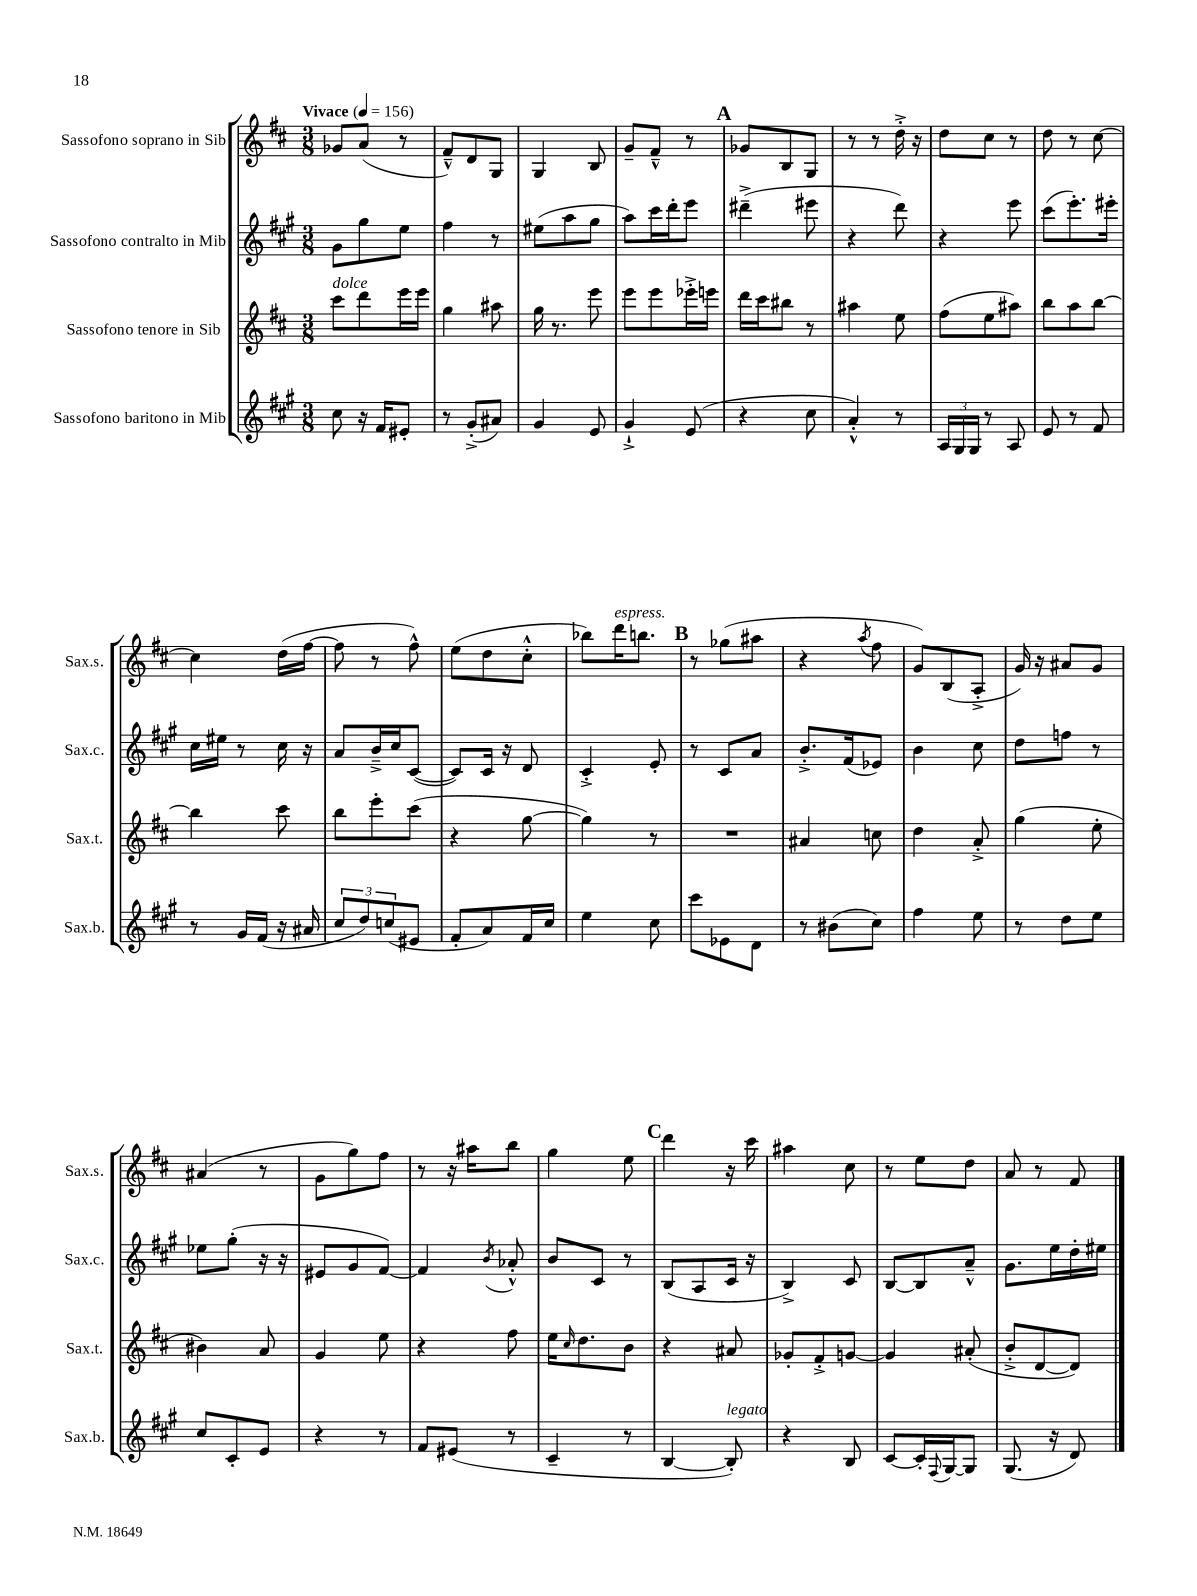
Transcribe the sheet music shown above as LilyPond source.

<<
\new StaffGroup <<
\new Staff = "s0" \with { instrumentName = "Sassofono soprano in Sib" shortInstrumentName = "Sax.s." } {
    \clef treble \key d \major \numericTimeSignature \time 3/8 \tempo "Vivace" 4 = 156
    ges'8 a'8( r8 |
    fis'8---^) d'8 g8 |
    g4 b8 |
    g'8-- fis'8---^ r8 |
    \mark \markup { \bold "A" } ges'8 b8 g8 |
    r8 r8 d''16-.-> r16 |
    d''8 cis''8 r8 |
    d''8 r8 cis''8~ |
    cis''4 d''16( fis''16~ |
    fis''8 r8 fis''8-^) |
    e''8( d''8 cis''8-.-^ |
    bes''8) d'''16^\markup { \italic "espress." } b''8. |
    \mark \markup { \bold "B" } r8 ges''8( ais''8 |
    r4 \acciaccatura { a''8 } fis''8 |
    g'8) b8( a8-.-> |
    g'16) r16 ais'8 g'8 |
    ais'4( r8 |
    g'8 g''8) fis''8 |
    r8 r16 ais''16 b''8 |
    g''4 e''8 |
    \mark \markup { \bold "C" } d'''4 r16 cis'''16 |
    ais''4 cis''8 |
    r8 e''8 d''8 |
    a'8 r8 fis'8 \bar "|." |
}
\new Staff = "s1" \with { instrumentName = "Sassofono contralto in Mib" shortInstrumentName = "Sax.c." } {
    \clef treble \key a \major \numericTimeSignature \time 3/8
    gis'8 gis''8 e''8 |
    fis''4 r8 |
    eis''8( a''8 gis''8 |
    a''8) cis'''16 d'''16-. e'''8 |
    \mark \markup { \bold "A" } dis'''4--->( eis'''8 |
    r4 d'''8) |
    r4 e'''8 |
    cis'''8( e'''8.-.) eis'''16-. |
    cis''16 eis''16 r8 cis''16 r16 |
    a'8 b'16---> cis''16 cis'8~( |
    cis'8) cis'16 r16 d'8 |
    cis'4-.-> e'8-. |
    \mark \markup { \bold "B" } r8 cis'8 a'8 |
    b'8.-.-> fis'16( ees'8) |
    b'4 cis''8 |
    d''8 f''8 r8 |
    ees''8 gis''8-.( r16 r16 |
    eis'8 gis'8 fis'8~) |
    fis'4 \acciaccatura { b'8 } aes'8-.-^ |
    b'8 cis'8 r8 |
    \mark \markup { \bold "C" } b8( a8 cis'16 r16 |
    b4->) cis'8 |
    b8~ b8 a'8---^ |
    gis'8. e''16 d''16-. eis''16 \bar "|." |
}
\new Staff = "s2" \with { instrumentName = "Sassofono tenore in Sib" shortInstrumentName = "Sax.t." } {
    \clef treble \key d \major \numericTimeSignature \time 3/8
    cis'''8^\markup { \italic "dolce" } d'''8 e'''16 e'''16 |
    g''4 ais''8 |
    g''16 r8. e'''8 |
    e'''8 e'''8 ees'''16-.-> e'''16 |
    \mark \markup { \bold "A" } d'''16 cis'''16 bis''8 r8 |
    ais''4 e''8 |
    fis''8( e''8 ais''8) |
    b''8 a''8 b''8~ |
    b''4 cis'''8 |
    b''8 e'''8-. cis'''8( |
    r4 g''8~ |
    g''4) r8 |
    \mark \markup { \bold "B" } R4. |
    ais'4 c''8 |
    d''4 a'8-.-> |
    g''4( e''8-. |
    bis'4) a'8 |
    g'4 e''8 |
    r4 fis''8 |
    e''16 \grace { cis''16 } d''8. b'8 |
    \mark \markup { \bold "C" } r4 ais'8 |
    ges'8-. fis'8-.-> g'8~ |
    g'4 ais'8-.( |
    b'8-.-> d'8~ d'8) \bar "|." |
}
\new Staff = "s3" \with { instrumentName = "Sassofono baritono in Mib" shortInstrumentName = "Sax.b." } {
    \clef treble \key a \major \numericTimeSignature \time 3/8
    cis''8 r16 fis'16 eis'8-. |
    r8 gis'8-.->( ais'8) |
    gis'4 e'8 |
    gis'4-!-> e'8( |
    \mark \markup { \bold "A" } r4 cis''8 |
    a'4-.-^) r8 |
    \tuplet 3/2 { a16 gis16 gis16 } r8 a8 |
    e'8 r8 fis'8 |
    r8 gis'16 fis'16( r16 ais'16 |
    \tuplet 3/2 { cis''8 d''8) c''8( } eis'8 |
    fis'8-. a'8) fis'16 cis''16 |
    e''4 cis''8 |
    \mark \markup { \bold "B" } cis'''8 ees'8 d'8 |
    r8 bis'8( cis''8) |
    fis''4 e''8 |
    r8 d''8 e''8 |
    cis''8 cis'8-. e'8 |
    r4 r8 |
    fis'8 eis'8( r8 |
    cis'4-- r8 |
    \mark \markup { \bold "C" } b4~ b8-.^\markup { \italic "legato" }) |
    r4 b8 |
    cis'8~ cis'16-. \appoggiatura { fis8 } gis16~ gis8 |
    gis8.( r16 d'8) \bar "|." |
}
>>
>>
\layout { \context { \Score \remove "Bar_number_engraver" } }
